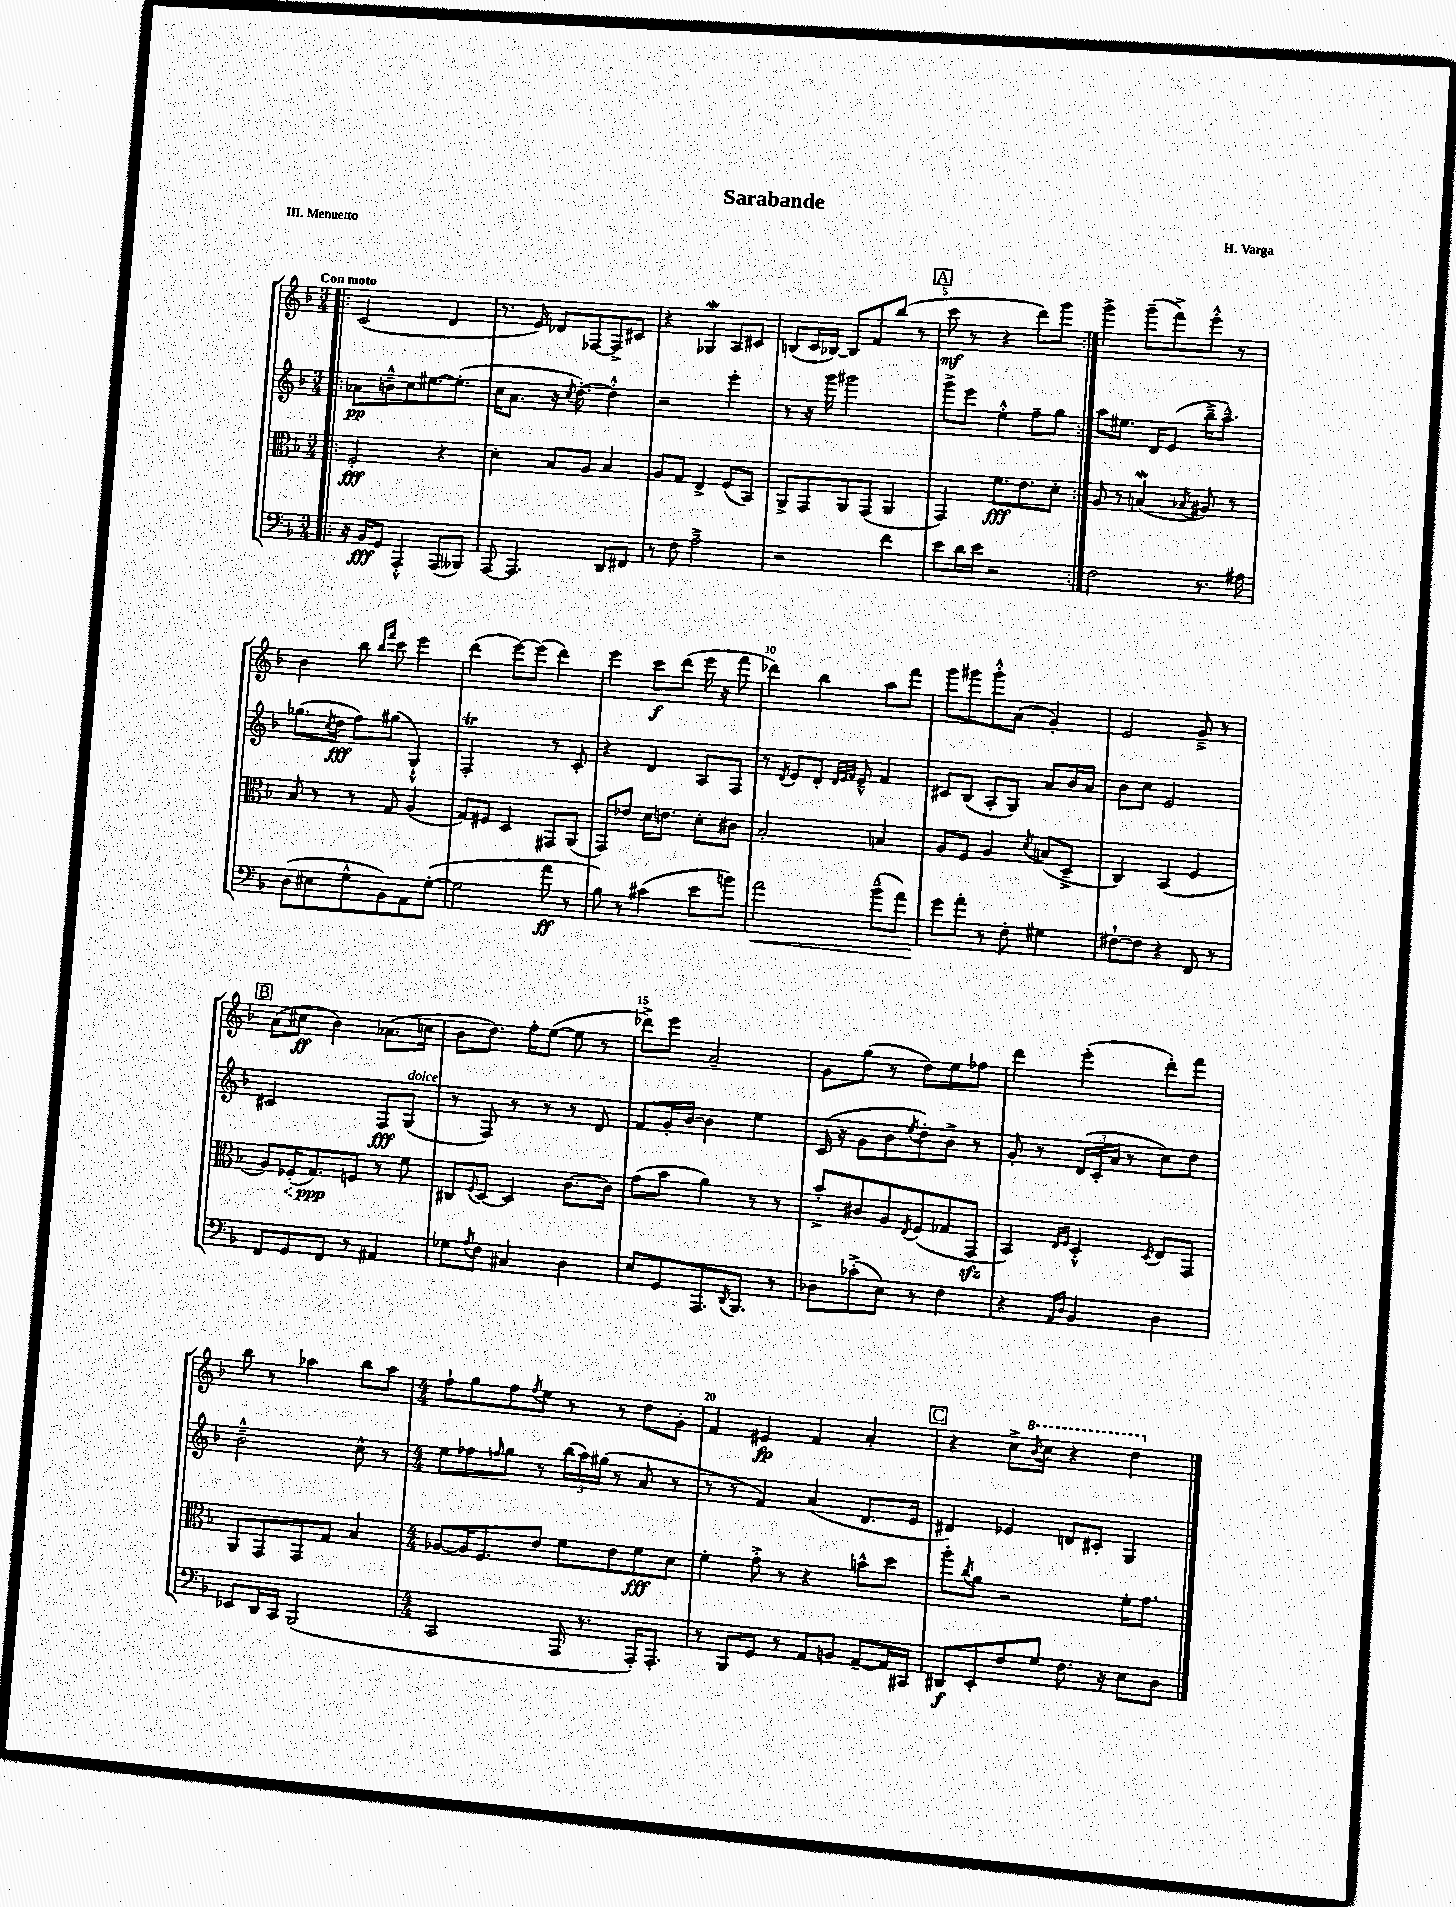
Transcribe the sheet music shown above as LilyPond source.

\header { title = "Sarabande" composer = "H. Varga" piece = "III. Menuetto" }
<<
\new StaffGroup <<
\new Staff = "s0" {
    \clef treble \key f \major \numericTimeSignature \time 3/4 \tempo "Con moto"
    \repeat volta 2 { \bar ".|:" c'2( d'4 |
    r8. e'16) des'8 fes8~ fes8-> cis'8 |
    r4 ges4\mordent a8 cis'8 |
    b8( c'16 bes16~) bes8 f'8 bes''8( r8 |
    \mark \markup { \box "A" } c'''8\mf r8 r4 d'''8) g'''8 | }
    g'''4-> g'''8--( f'''8->) e'''8-.-^ r8 |
    bes'4 bes''8 \grace { bes''16 f'''16 } c'''8 e'''4 |
    d'''4( e'''8~) e'''8( d'''4) |
    e'''4 c'''8\f d'''8( e'''16 r16 f'''8 |
    des'''4) bes''4 a''8 f'''8 |
    g'''8 gis'''8 gis'''8-.-^ a'8( g'4-.) |
    e'2 g'8---> r8 |
    \mark \markup { \box "B" } a'8( cis''8\ff bes'4) aes'8.( c''16 |
    bes'8 d''8.) f''16-. e''8~( e''8 r8 |
    des'''8->) e'''8 a'2-- |
    g'8 g''8( r8 d''8) e''8 fes''8 |
    d'''4 e'''4-.( d'''8-.) f'''8 |
    bes''8 r8 aes''4 bes''8 aes''8 |
    \numericTimeSignature \time 4/4 f''8-! g''8 f''8 \acciaccatura { f''8 } e''8 r8 r8 d''8 g'8-. |
    f'4 eis'4\fp f'4 a'4-. |
    \mark \markup { \box "C" } r4 c''8-> \ottava #1 \acciaccatura { bes''8 } c'''8 r4 d'''4 \ottava #0 \bar "|." |
}
\new Staff = "s1" {
    \clef treble \key f \major \numericTimeSignature \time 3/4
    \repeat volta 2 { \bar ".|:" aes'8\pp b'8---^ c''8 eis''8.~ eis''8.-.( |
    c''16 a'8. r16 \acciaccatura { c''8 } d''8.~-.) d''4-.-^ |
    r2 e'''4-. |
    r8 r16 g'''16 gis'''2 |
    \mark \markup { \box "A" } g'''8-> e'''8 e''4-.-^ f''8-- g''8 | }
    a''8 eis''8. d'16 e'8( bes''16---> a''8.---^) |
    ges''8.( \acciaccatura { c''8 } d''16\fff f''8) gis''8( g4-!-^) |
    f2-.\trill r8 c'8-. |
    r4 d'4 a8 f8 |
    r8 \acciaccatura { d'8 } e'8 d'8-. \grace { d'32 e'32 f'32 } e'8---^ f'4 |
    cis'8 bes8( a8-. g8) a'8 bes'16 a'16 |
    bes'8 c''8 e'2 |
    \mark \markup { \box "B" } cis'2 f8\fff g8^\markup { \italic "dolce" }( |
    r8 f8) r8 r8 r8 d'8 |
    f'8 g'16-. bes'16~ bes'4 e''4 |
    c'16( r16 g'8 bes'8 \acciaccatura { e''8 } d''8-.) bes'8-> r8 |
    g'8-. r8 \tuplet 3/2 { d'16( c'16-. a'16 } r8 c''8) d''8 |
    bes'2---^ c''8-^ r8 |
    \numericTimeSignature \time 4/4 e''8 fes''8 \grace { f''16 } g''8 r8 \tuplet 3/2 { bes''16( a''16) gis''16( } r8 a'8 r8 |
    r8 r8 f'4) a'4( d'8. e'16 |
    \mark \markup { \box "C" } dis'4) ees'4 d'8 cis'8-. g4 \bar "|." |
}
\new Staff = "s2" {
    \clef alto \key f \major \numericTimeSignature \time 3/4
    \repeat volta 2 { \bar ".|:" f2-.\fff r4 |
    d'4-. bes8 a8 bes4 |
    a8 g8 e4-> f8( bes,8) |
    a,8-> g,8 a,8 g,8( a,4 |
    \mark \markup { \box "A" } g,4) f'8.\fff e'8. d'8-. | }
    a8 r8 b4\mordent( \acciaccatura { bes8 } ais8) r8 |
    bes8 r8 r8 g8 a4( |
    g8) fis8 d4 gis,8 a,8( |
    g,8) ees'8 d'16 e'8. d'8-. cis'8 |
    bes2-. b4 |
    a8 f8 a4 \acciaccatura { d'8 } b8( d8---> |
    c4) bes,4( f4 |
    \mark \markup { \box "B" } a8) \once \override Hairpin.style = #'dashed-line fes16-.\<( g8.\ppp\!) f8 r8 f'8 |
    cis8 \appoggiatura { f8 } d8~ d4 c'8.~ c'16 |
    g'8( bes'8 a'4) r8 r8 |
    bes'8-.-> cis'8 a8 \acciaccatura { e8 } f8( ges8 g,8\sfz |
    bes,4) \grace { e16 f16 } d4-.-^ \acciaccatura { d8 } e8 g,8 |
    a,8 g,8 g,8 g8 bes4 |
    \numericTimeSignature \time 4/4 aes8~ aes16 f8. e'8 f'8 e'8 f'8\fff d'8 |
    f'4-. g'8-.-> r8 r4 b'8-^ d''8 |
    \mark \markup { \box "C" } a''8-. \acciaccatura { c''8 } a'8 r2 f'16-. g'8. \bar "|." |
}
\new Staff = "s3" {
    \clef bass \key f \major \numericTimeSignature \time 3/4
    \repeat volta 2 { \bar ".|:" r16 bes,16\fff g,8 a,,4-.-^ a,,8( beses,,8) |
    a,,8~ a,,4. d,8 fis,8 |
    r8 f8 a2---> |
    r2 f'4 |
    \mark \markup { \box "A" } e'8 d'16 e'16 r2 | }
    f2 r8. ais16 |
    d8( eis8 g8-^ bes,8) a,8 g8~-.( |
    g2 a'8\ff r8 |
    bes8) r8 cis'4( e'8 b'8) |
    a'2\< bes'8---^( a'8) |
    g'8\! a'8-. r8 f8-. gis4 |
    fis8~-! fis8 r4 f,8 r8 |
    \mark \markup { \box "B" } f,8 g,8 f,8 r8 ais,4 |
    ges8 \acciaccatura { a8 } f8 cis4 d4 |
    e8 g,8 a,,8. \acciaccatura { d,8 } bes,,8. r8 |
    des8 ces'8-.->( e8) r8 f4 |
    r4 \grace { a,16 d16 } bes,4 d4 |
    ees,8 d,16 c,16 bes,,2( |
    \numericTimeSignature \time 4/4 c,2 a,,16 r8. a,,16-.) a,,8.-. |
    r8 bes,,8 g,8 r8 a,8 b,8 a,8~-- a,16 cis,16 |
    \mark \markup { \box "C" } dis,8\f e,8-. f8 g8 f8. r16 e8 d8 \bar "|." |
}
>>
>>
\layout { \context { \Score \override BarNumber.break-visibility = ##(#f #t #t) barNumberVisibility = #(every-nth-bar-number-visible 5) } }
